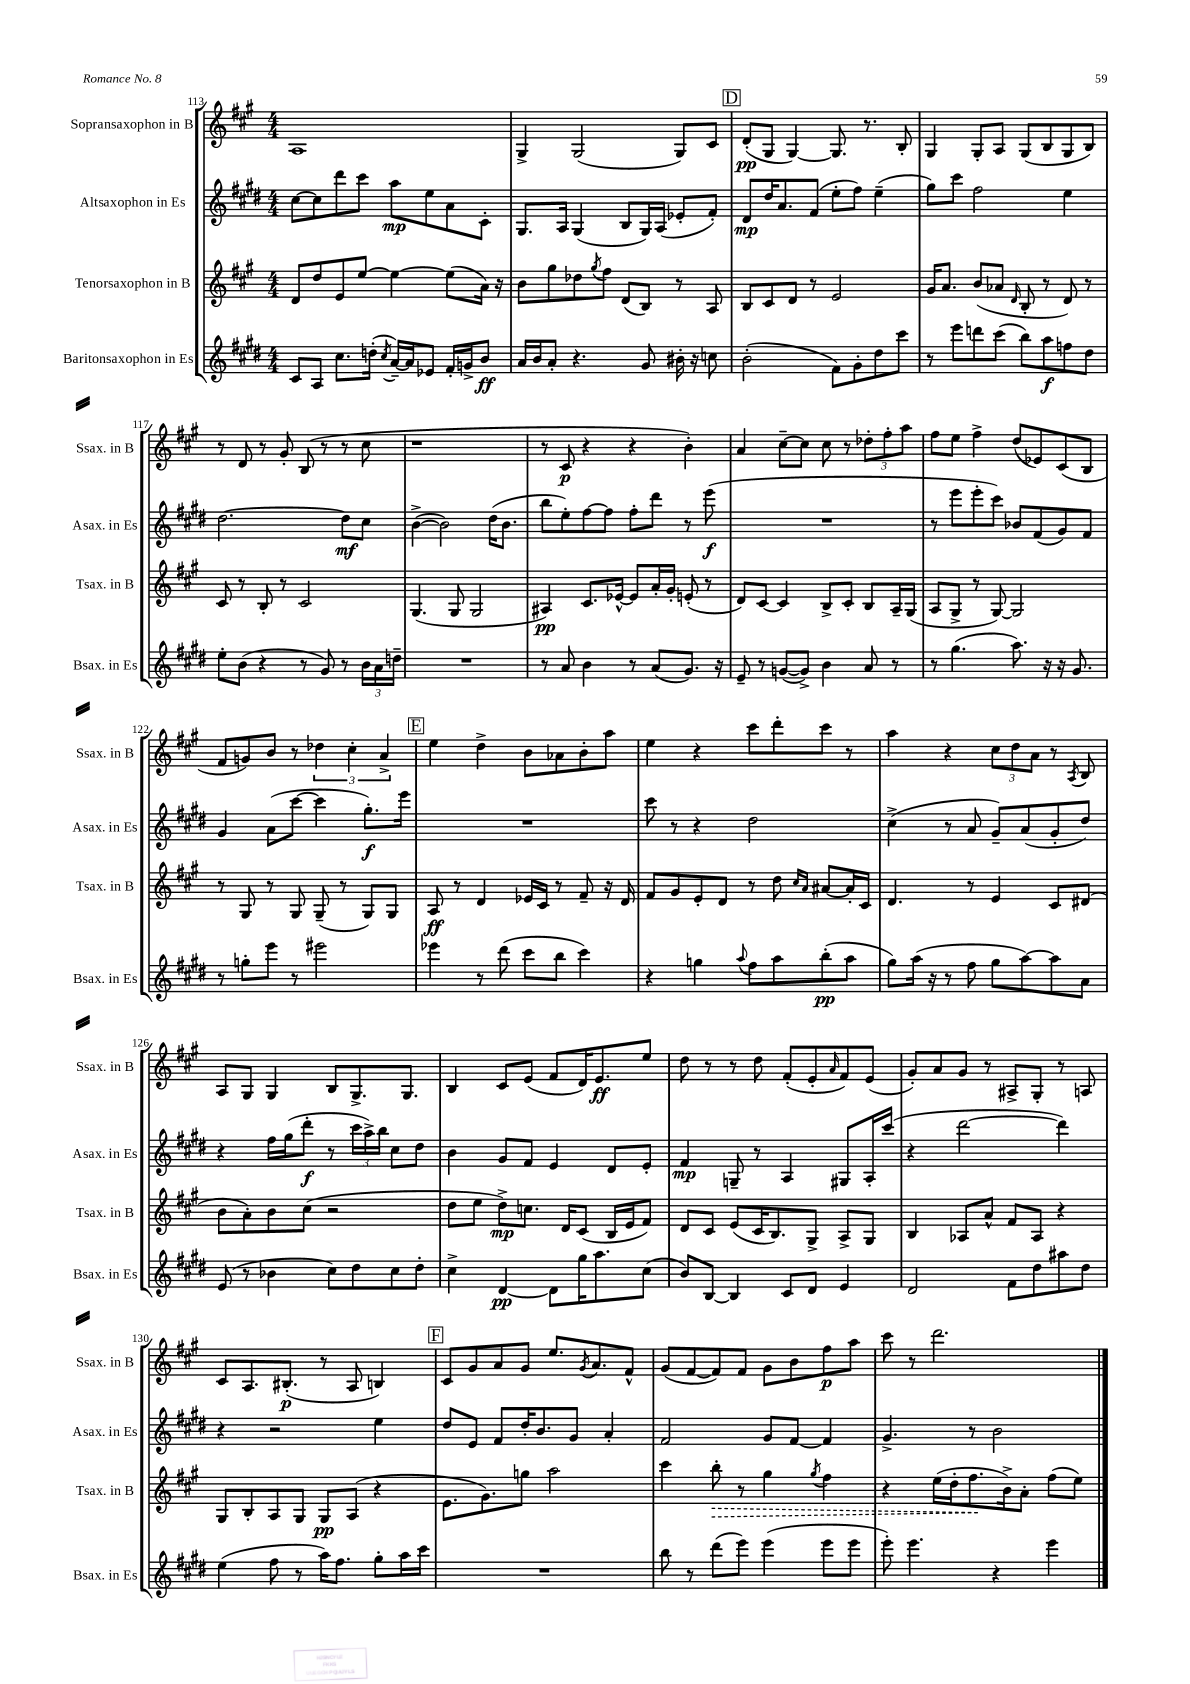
<<
\new StaffGroup <<
\new Staff = "s0" \with { instrumentName = "Sopransaxophon in B" shortInstrumentName = "Ssax. in B" } {
    \clef treble \key a \major \numericTimeSignature \time 4/4
    a1 |
    gis4-> gis2( gis8) cis'8 |
    \mark \markup { \box "D" } d'8-.\pp( gis8 gis4~) gis8. r8. b8-. |
    gis4 gis8-. a8 gis8( b8 gis8 b8) |
    r8 d'8 r8 gis'8-. b8( r8 r8 cis''8 |
    r1 |
    r8 cis'8\p r4 r4 b'4-.) |
    a'4 cis''8~-- cis''8 cis''8 r8 \tuplet 3/2 { des''8-. fis''8-. a''8 } |
    fis''8 e''8 fis''4-> d''8( ees'8) cis'8( b8 |
    fis'8 g'8) b'8 r8 \tuplet 3/2 { des''4 cis''4-. a'4-> } |
    \mark \markup { \box "E" } e''4 d''4-> b'8 aes'8 b'8-. a''8 |
    e''4 r4 cis'''8 d'''8-. cis'''8 r8 |
    a''4 r4 \tuplet 3/2 { cis''8 d''8 a'8 } r8 \acciaccatura { a8 } b8 |
    a8 gis8 gis4 b8 gis8.-> gis8. |
    b4 cis'8 e'8( fis'8 d'16) e'8.\ff e''8 |
    d''8 r8 r8 d''8 fis'8-.( e'8-. \grace { a'16 } fis'8) e'8( |
    gis'8-.) a'8 gis'8 r8 ais8-> gis8-. r8 a8 |
    cis'8 a8. bis8.-.\p( r8 a8 b4) |
    \mark \markup { \box "F" } cis'8 gis'8 a'8 gis'8 e''8. \acciaccatura { gis'8 } a'8. fis'8-^ |
    gis'8( fis'8~ fis'8) fis'8 gis'8 b'8 fis''8\p a''8 |
    cis'''8 r8 d'''2. \bar "|." |
}
\new Staff = "s1" \with { instrumentName = "Altsaxophon in Es" shortInstrumentName = "Asax. in Es" } {
    \clef treble \key e \major \numericTimeSignature \time 4/4
    cis''8~ cis''8 dis'''8 cis'''8 a''8\mp e''8 a'8 cis'8-. |
    gis8. a16 gis4( b8 gis16) a16( ees'8-. fis'8-.) |
    \mark \markup { \box "D" } dis'8\mp dis''16 a'8. fis'8( e''8-. fis''8) e''4--( |
    gis''8) cis'''8 fis''2 e''4 |
    dis''2.~ dis''8\mf cis''8 |
    b'4~->( b'2) dis''16( b'8. |
    b''8 e''8-.) fis''8~ fis''8 fis''8-. dis'''8 r8 e'''8\f( |
    R1 |
    r8 e'''8 e'''8-. cis'''8) bes'8 fis'8( gis'8) fis'8 |
    gis'4 a'8( cis'''8~ cis'''4 gis''8.-.\f) e'''16 |
    \mark \markup { \box "E" } R1 |
    cis'''8 r8 r4 dis''2 |
    cis''4->( r8 a'8 gis'8--) a'8( gis'8-. dis''8) |
    r4 fis''16 gis''16( dis'''8-.\f r8 \tuplet 3/2 { cis'''16 a''16->) b''16 } cis''8 dis''8 |
    b'4 gis'8 fis'8 e'4 dis'8 e'8-. |
    fis'4\mp g8-- r8 a4 gis8 a16-. cis'''16( |
    r4 dis'''2~ dis'''4) |
    r4 r2 e''4 |
    \mark \markup { \box "F" } dis''8 e'8 fis'8 dis''16-. b'8. gis'8 a'4-. |
    fis'2 gis'8 fis'8~ fis'4 |
    gis'4.-> r8 b'2 \bar "|." |
}
\new Staff = "s2" \with { instrumentName = "Tenorsaxophon in B" shortInstrumentName = "Tsax. in B" } {
    \clef treble \key a \major \numericTimeSignature \time 4/4
    d'8 d''8 e'8 e''8~ e''4~ e''8( a'16) r16 |
    b'8 gis''8 des''8 \acciaccatura { gis''8 } fis''8 d'8( b8) r8 a8 |
    \mark \markup { \box "D" } b8 cis'8 d'8 r8 e'2 |
    gis'16 a'8. b'8( aes'8 \grace { d'16 } b8-. r8 d'8) r8 |
    cis'8 r8 b8-. r8 cis'2 |
    gis4.( gis8 gis2 |
    ais4\pp) cis'8. ees'16~-^ ees'8 a'16-. gis'16-. e'8-.( r8 |
    d'8) cis'8~ cis'4 b8-> cis'8-. b8 a16-- gis16( |
    a8 gis8-> r8 gis8~) gis2 |
    r8 gis8 r8 gis8 gis8--( r8 gis8) gis8 |
    \mark \markup { \box "E" } a8\ff r8 d'4 ees'16 cis'16 r8 fis'8-- r16 d'16 |
    fis'8 gis'8 e'8-. d'8 r8 d''8 \grace { cis''16 a'16 } ais'8~ ais'16-. cis'16 |
    d'4. r8 e'4 cis'8 dis'8( |
    b'8 a'8-.) b'8 cis''8( r2 |
    d''8 e''8 d''8->\mp) c''8. d'16 cis'8( b16 e'16 fis'8) |
    d'8 cis'8 e'8( cis'16 b8.) gis8-> a8-> gis8 |
    b4 aes8 a'8-^ fis'8 aes8 r4 |
    gis8 b8-. a8 gis8 gis8\pp a8( r4 |
    \mark \markup { \box "F" } e'8. gis'8.) g''8 a''2 |
    cis'''4 \once \override Hairpin.style = #'dashed-line b''8-.\> r8 gis''4 \acciaccatura { gis''8 } fis''4 |
    r4 e''16( d''16-. fis''8.\! b'16->) a'8-. fis''8( e''8) \bar "|." |
}
\new Staff = "s3" \with { instrumentName = "Baritonsaxophon in Es" shortInstrumentName = "Bsax. in Es" } {
    \clef treble \key e \major \numericTimeSignature \time 4/4
    cis'8 a8 cis''8. d''16-.( \acciaccatura { cis''8 } a'16~--) a'16 ees'8 fis'16-. g'16-> b'8\ff |
    a'16 b'16 a'8-. r4. gis'8 bis'16-. r16 c''8 |
    \mark \markup { \box "D" } b'2-.( fis'8) gis'8-. dis''8 cis'''8 |
    r8 e'''8 d'''8 cis'''8( b''8) a''8\f f''8 dis''8 |
    e''8-. b'8( r4 r8 gis'8) r8 \tuplet 3/2 { b'16 a'16 d''16-- } |
    R1 |
    r8 a'8 b'4 r8 a'8( gis'8.) r16 |
    e'8-- r8 g'8~( g'8->) b'4 a'8 r8 |
    r8 gis''4.( a''8.) r16 r16 gis'8. |
    r8 g''8-. e'''8 r8 eis'''2 |
    \mark \markup { \box "E" } ees'''4 r8 dis'''8( cis'''8 b''8 cis'''4) |
    r4 g''4 \appoggiatura { a''8 } fis''8 a''8 b''8-.\pp( a''8 |
    gis''8) a''16( r16 r8 fis''8 gis''8 a''8~) a''8 a'8 |
    e'8( r8 bes'4 cis''8) dis''8 cis''8 dis''8-. |
    cis''4-> dis'4~\pp dis'8 gis''16 a''8. cis''8( |
    b'8) b8~ b4 cis'8 dis'8 e'4 |
    dis'2 fis'8 dis''8 ais''8 dis''8 |
    e''4( fis''8 r8 a''16) fis''8. gis''8-. a''16 cis'''16 |
    \mark \markup { \box "F" } R1 |
    b''8 r8 dis'''8( e'''8) e'''4( e'''8 e'''8 |
    e'''8-.) e'''4. r4 e'''4 \bar "|." |
}
>>
>>
\layout { \context { \Score currentBarNumber = #113 } }
